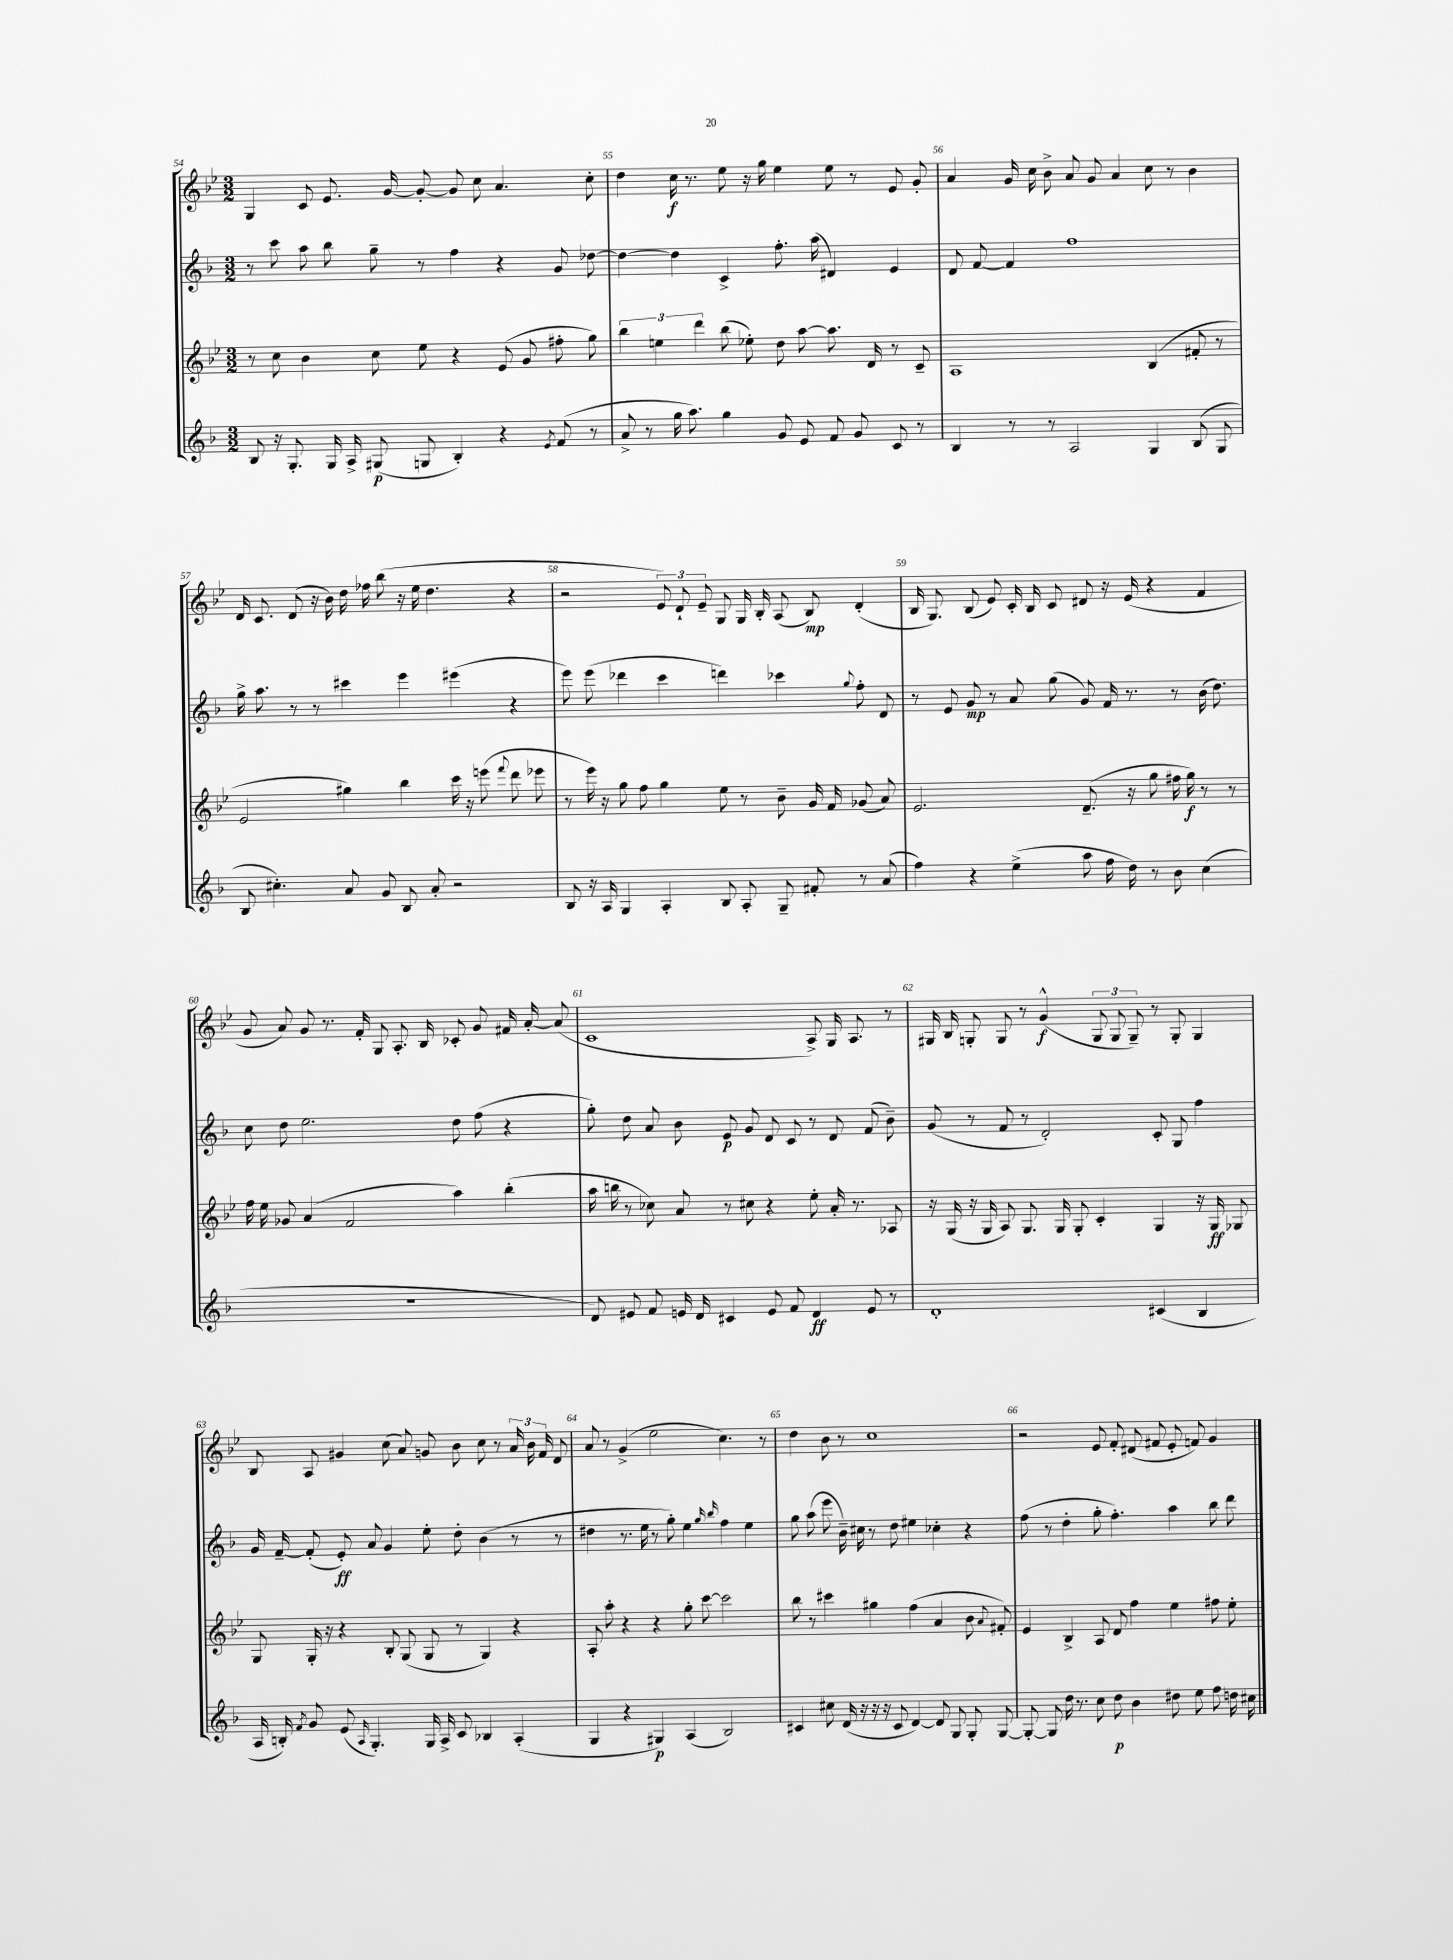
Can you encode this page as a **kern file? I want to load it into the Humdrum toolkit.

**kern	**dynam	**kern	**dynam	**kern	**dynam	**kern	**dynam
*part4	*part4	*part3	*part3	*part2	*part2	*part1	*part1
*staff4	*staff4	*staff3	*staff3	*staff2	*staff2	*staff1	*staff1
*clefG2	*	*clefG2	*	*clefG2	*	*clefG2	*
*k[b-]	*	*k[b-e-]	*	*k[b-]	*	*k[b-e-]	*
*M3/2	*	*M3/2	*	*M3/2	*	*M3/2	*
=54	=54	=54	=54	=54	=54	=54	=54
8B-/	.	8r	.	8r	.	4G/	.
16r	.	8cc\	.	8ccc\	.	.	.
8.G'/	.	.	.	.	.	.	.
.	.	4b-\	.	8aa\	.	8c/	.
16G/	.	.	.	8bb-\	.	8.e-/	.
16A^/	.	.	.	.	.	.	.
(8G#X/	p	8cc\	.	8gg~\	.	.	.
.	.	.	.	.	.	[16g/	.
8Gn/	.	8ee-\	.	8r	.	8g'/_	.
4B-'/)	.	4r	.	4ff\	.	8g/]	.
.	.	.	.	.	.	8cc\	.
4r	.	(8e-/	.	4r	.	4.a/	.
.	.	8g/	.	.	.	.	.
8qe/	.	.	.	.	.	.	.
(8f/	.	8ff#X'\	.	8g/	.	.	.
8r	.	8gg\)	.	[8dd-X\	.	8cc'\	.
=55	=55	=55	=55	=55	=55	=55	=55
8a^/	.	6bb-\	.	4dd-\_	.	4dd\	.
8r	.	.	.	.	.	.	.
.	.	6een\	.	.	.	.	.
16gg\	.	.	.	4dd-\]	.	16cc\	f
8.aa\)	.	.	.	.	.	8.r	.
.	.	6ddd\	.	.	.	.	.
4gg\	.	(8bb-\	.	4c^/	.	8ee-\	.
.	.	8ee-X'\)	.	.	.	16r	.
.	.	.	.	.	.	16gg\	.
8g/	.	8dd\	.	8.ff'\	.	4ee-\	.
8e/	.	[8aa\	.	.	.	.	.
.	.	.	.	(16aa\	.	.	.
8f/	.	8.aa\]	.	4d#X/)	.	8ee-\	.
8g/	.	.	.	.	.	8r	.
.	.	16d/	.	.	.	.	.
8c/	.	8r	.	4e/	.	8e-/	.
8r	.	8c~/	.	.	.	8g'/	.
=56	=56	=56	=56	=56	=56	=56	=56
4B-/	.	1A	.	8d/	.	4a/	.
.	.	.	.	[8f/	.	.	.
8r	.	.	.	4f/]	.	16g/	.
.	.	.	.	.	.	16cc\	.
8r	.	.	.	.	.	8b-^\	.
2A/	.	.	.	1ff	.	8a/	.
.	.	.	.	.	.	8g/	.
.	.	.	.	.	.	4a/	.
4G/	.	(4B-/	.	.	.	8cc\	.
.	.	.	.	.	.	8r	.
(8B-/	.	8f#X'/	.	.	.	4b-\	.
8G/	.	8r	.	.	.	.	.
!!LO:LB:g=z
=57	=57	=57	=57	=57	=57	=57	=57
8B-/	.	2e-/	.	16gg^\	.	16d/	.
.	.	.	.	8.aa\	.	8.c/	.
4.cc#X'\)	.	.	.	.	.	.	.
.	.	.	.	8r	.	(8d/	.
.	.	.	.	8r	.	16r	.
.	.	.	.	.	.	16b-\)	.
8a/	.	4gg#X\)	.	4ccc#X\	.	16dd\	.
.	.	.	.	.	.	16ff-X\	.
8g/	.	.	.	.	.	(8bb-\	.
8B-/	.	4bb-\	.	4eee\	.	16r	.
.	.	.	.	.	.	16ee-\	.
8a'/	.	.	.	.	.	4.dd\	.
2r	.	16ccc\	.	(4eee#X\	.	.	.
.	.	16r	.	.	.	.	.
.	.	(8eeen\	.	.	.	.	.
.	.	8qqfff/	.	.	.	.	.
.	.	8ddd\	.	4r	.	4r	.
.	.	8eee-X\	.	.	.	.	.
=58	=58	=58	=58	=58	=58	=58	=58
8B-/	.	8r	.	8eee\)	.	2r	.
16r	.	16eee-\)	.	(8eee\	.	.	.
16A/	.	16r	.	.	.	.	.
4G/	.	8gg\	.	4ddd-X\	.	.	.
.	.	8ff\	.	.	.	.	.
4A'/	.	4gg\	.	4ccc\	.	12e-/)	.
.	.	.	.	.	.	12d`/	.
.	.	.	.	.	.	12e-~/	.
8B-/	.	8ee-\	.	4dddn\)	.	8G/	.
8A'/	.	8r	.	.	.	16G/	.
.	.	.	.	.	.	16B-'/	.
8G~/	.	8b-~\	.	4ccc-X\	.	(8A/	.
8f#X'/	.	16g/	.	.	.	8B-/)	mp
.	.	16f/	.	.	.	.	.
.	.	.	.	8qqgg/	.	.	.
8r	.	(8g-X/	.	8ff'\	.	(4d'/	.
(8a/	.	8a/)	.	8d/	.	.	.
=59	=59	=59	=59	=59	=59	=59	=59
4ff\)	.	2.e-/	.	8r	.	16B-/	.
.	.	.	.	.	.	8.G/)	.
.	.	.	.	8e/	.	.	.
4r	.	.	.	8g/	mp	(8B-/	.
.	.	.	.	8r	.	8e-/)	.
(4ee^\	.	.	.	8a/	.	16c'/	.
.	.	.	.	.	.	16B-/	.
.	.	.	.	(8gg\	.	8c/	.
8aa\	.	(8.d~/	.	8g/)	.	8d#X/	.
16ff\	.	.	.	16f/	.	16r	.
16dd\)	.	16r	.	8.r	.	(16e-/	.
8r	.	8gg\	.	.	.	4r	.
8b-\	.	16ff#X\	.	8r	.	.	.
.	.	16gg\)	f	.	.	.	.
(4cc\	.	8r	.	(16b-\	.	4f/	.
.	.	.	.	8.dd\)	.	.	.
.	.	8r	.	.	.	.	.
!!LO:LB:g=z
=60	=60	=60	=60	=60	=60	=60	=60
1.r	.	16ff\	.	8cc\	.	8g/	.
.	.	16ee-\	.	.	.	.	.
.	.	8g-X/	.	8dd\	.	8a/)	.
.	.	(4a/	.	2.ee\	.	8g/	.
.	.	.	.	.	.	8.r	.
.	.	2f/	.	.	.	.	.
.	.	.	.	.	.	16f'/	.
.	.	.	.	.	.	8G/	.
.	.	.	.	.	.	8.A'/	.
.	.	.	.	.	.	16B-/	.
.	.	4aa\)	.	8dd\	.	8c-X'/	.
.	.	.	.	(8ff\	.	8g/	.
.	.	(4bb-'\	.	4r	.	16f#X/	.
.	.	.	.	.	.	[16a'/	.
.	.	.	.	.	.	(8a/]	.
=61	=61	=61	=61	=61	=61	=61	=61
8d/)	.	16aa\	.	8gg'\)	.	1c	.
.	.	16bbn\	.	.	.	.	.
8e#X/	.	8r	.	8dd\	.	.	.
8f/	.	8cc-X\)	.	8a/	.	.	.
16en/	.	8a/	.	8b-\	.	.	.
16d/	.	.	.	.	.	.	.
4c#X/	.	8r	.	8e/	p	.	.
.	.	8cc#X\	.	8g/	.	.	.
8e/	.	4r	.	8d/	.	.	.
8f/	.	.	.	8c/	.	.	.
4d/	ff	8ee-'\	.	8r	.	8A^/)	.
.	.	16a'/	.	8d/	.	16G/	.
.	.	8.r	.	.	.	8.A/	.
8e/	.	.	.	(8f/	.	.	.
8r	.	8A-X/	.	8b-~\)	.	8r	.
=62	=62	=62	=62	=62	=62	=62	=62
1d'	.	16r	.	(8g/	.	16G#X/	.
.	.	(16G/	.	.	.	16B-/	.
.	.	16r	.	8r	.	8Gn'/	.
.	.	16G/	.	.	.	.	.
.	.	8A/)	.	8f/	.	8G/	.
.	.	8.G/	.	8r	.	8r	.
.	.	.	.	2d'/)	.	(4g^^/	f
.	.	16G/	.	.	.	.	.
.	.	8G'/	.	.	.	.	.
.	.	4c'/	.	.	.	12G/	.
.	.	.	.	.	.	12G/	.
.	.	.	.	.	.	12G~/)	.
(4c#X/	.	4G/	.	8c'/	.	8r	.
.	.	.	.	8G/	.	8G'/	.
4B-/	.	16r	.	4ff\	.	4G/	.
.	.	16G/	ff	.	.	.	.
.	.	8G-X/	.	.	.	.	.
!!LO:LB:g=z
=63	=63	=63	=63	=63	=63	=63	=63
16A/	.	8G/	.	16g/	.	8B-/	.
16Bn'/)	.	.	.	[16f~/	.	.	.
8qf/	.	.	.	.	.	.	.
8g/	.	16G'/	.	(8f'/]	.	8A/	.
.	.	16r	.	.	.	.	.
(8e/	.	4r	.	8e'/)	ff	4g#X/	.
16qqA/	.	.	.	.	.	.	.
4.G'/)	.	.	.	8a/	.	.	.
.	.	8B-'/	.	4g/	.	(8cc\	.
.	.	(8G/	.	.	.	8a/)	.
16G/	.	8G/	.	8ee'\	.	8gn/	.
16A^/	.	.	.	.	.	.	.
8c/	.	8r	.	8dd'\	.	8b-\	.
4B-X/	.	4G/)	.	(4b-\	.	8cc\	.
.	.	.	.	.	.	8r	.
(4A'/	.	4r	.	8r	.	24a/	.
.	.	.	.	.	.	24b-\	.
.	.	.	.	.	.	24f/	.
.	.	.	.	8r	.	8d/	.
=64	=64	=64	=64	=64	=64	=64	=64
4G/	.	8A'/	.	4dd#X\	.	8a/	.
.	.	8aa'\	.	.	.	8r	.
4r	.	4r	.	8.r	.	(4g^/	.
.	.	.	.	16ee\	.	.	.
4G#X/)	p	4r	.	8r	.	2ee-\	.
.	.	.	.	8gg'\)	.	.	.
(4A/	.	8gg'\	.	4ee\	.	.	.
.	.	[8ccc\	.	.	.	.	.
.	.	.	.	16qqgg/	.	.	.
.	.	.	.	16qqbb-/	.	.	.
2B-/)	.	2ccc\]	.	4ff\	.	4.cc\)	.
.	.	.	.	4ee\	.	.	.
.	.	.	.	.	.	8r	.
=65	=65	=65	=65	=65	=65	=65	=65
4c#X/	.	8bb-\	.	8gg\	.	4dd\	.
.	.	8r	.	(8aa\	.	.	.
8cc#X\	.	4ccc#X\	.	8eee\	.	8b-\	.
(16d/	.	.	.	16b-~\)	.	8r	.
16r	.	.	.	16cc#X\	.	.	.
16r	.	4gg#X\	.	8r	.	1cc	.
16r	.	.	.	.	.	.	.
8c#/	.	.	.	8dd\	.	.	.
[4d/)	.	(4ff\	.	4ee#X\	.	.	.
8d/]	.	4a/	.	4cc-X'\	.	.	.
8G/	.	.	.	.	.	.	.
8G'/	.	8b-\	.	4r	.	.	.
.	.	8qqa/	.	.	.	.	.
[8G/	.	8f#X'/)	.	.	.	.	.
=66	=66	=66	=66	=66	=66	=66	=66
8G'/_	.	4e-/	.	(8ff\	.	2r	.
8G/]	.	.	.	8r	.	.	.
16dd\	.	4B-^/	.	4dd'\	.	.	.
8.r	.	.	.	.	.	.	.
8cc\	.	8A/	.	8gg'\	.	8e-/	.
8dd\	p	8d/	.	4.ff'\)	.	8f'/	.
4b-\	.	4ff\	.	.	.	(8d#X/	.
.	.	.	.	.	.	8f#X/	.
8dd#X\	.	4ee-\	.	4aa\	.	8e-'/	.
8ee\	.	.	.	.	.	8fn/)	.
8ff\	.	8ff#X\	.	8bb-\	.	4g/	.
16ddn\	.	8ee-'\	.	8ddd\	.	.	.
16cc#X\	.	.	.	.	.	.	.
==	==	==	==	==	==	==	==
*-	*-	*-	*-	*-	*-	*-	*-
